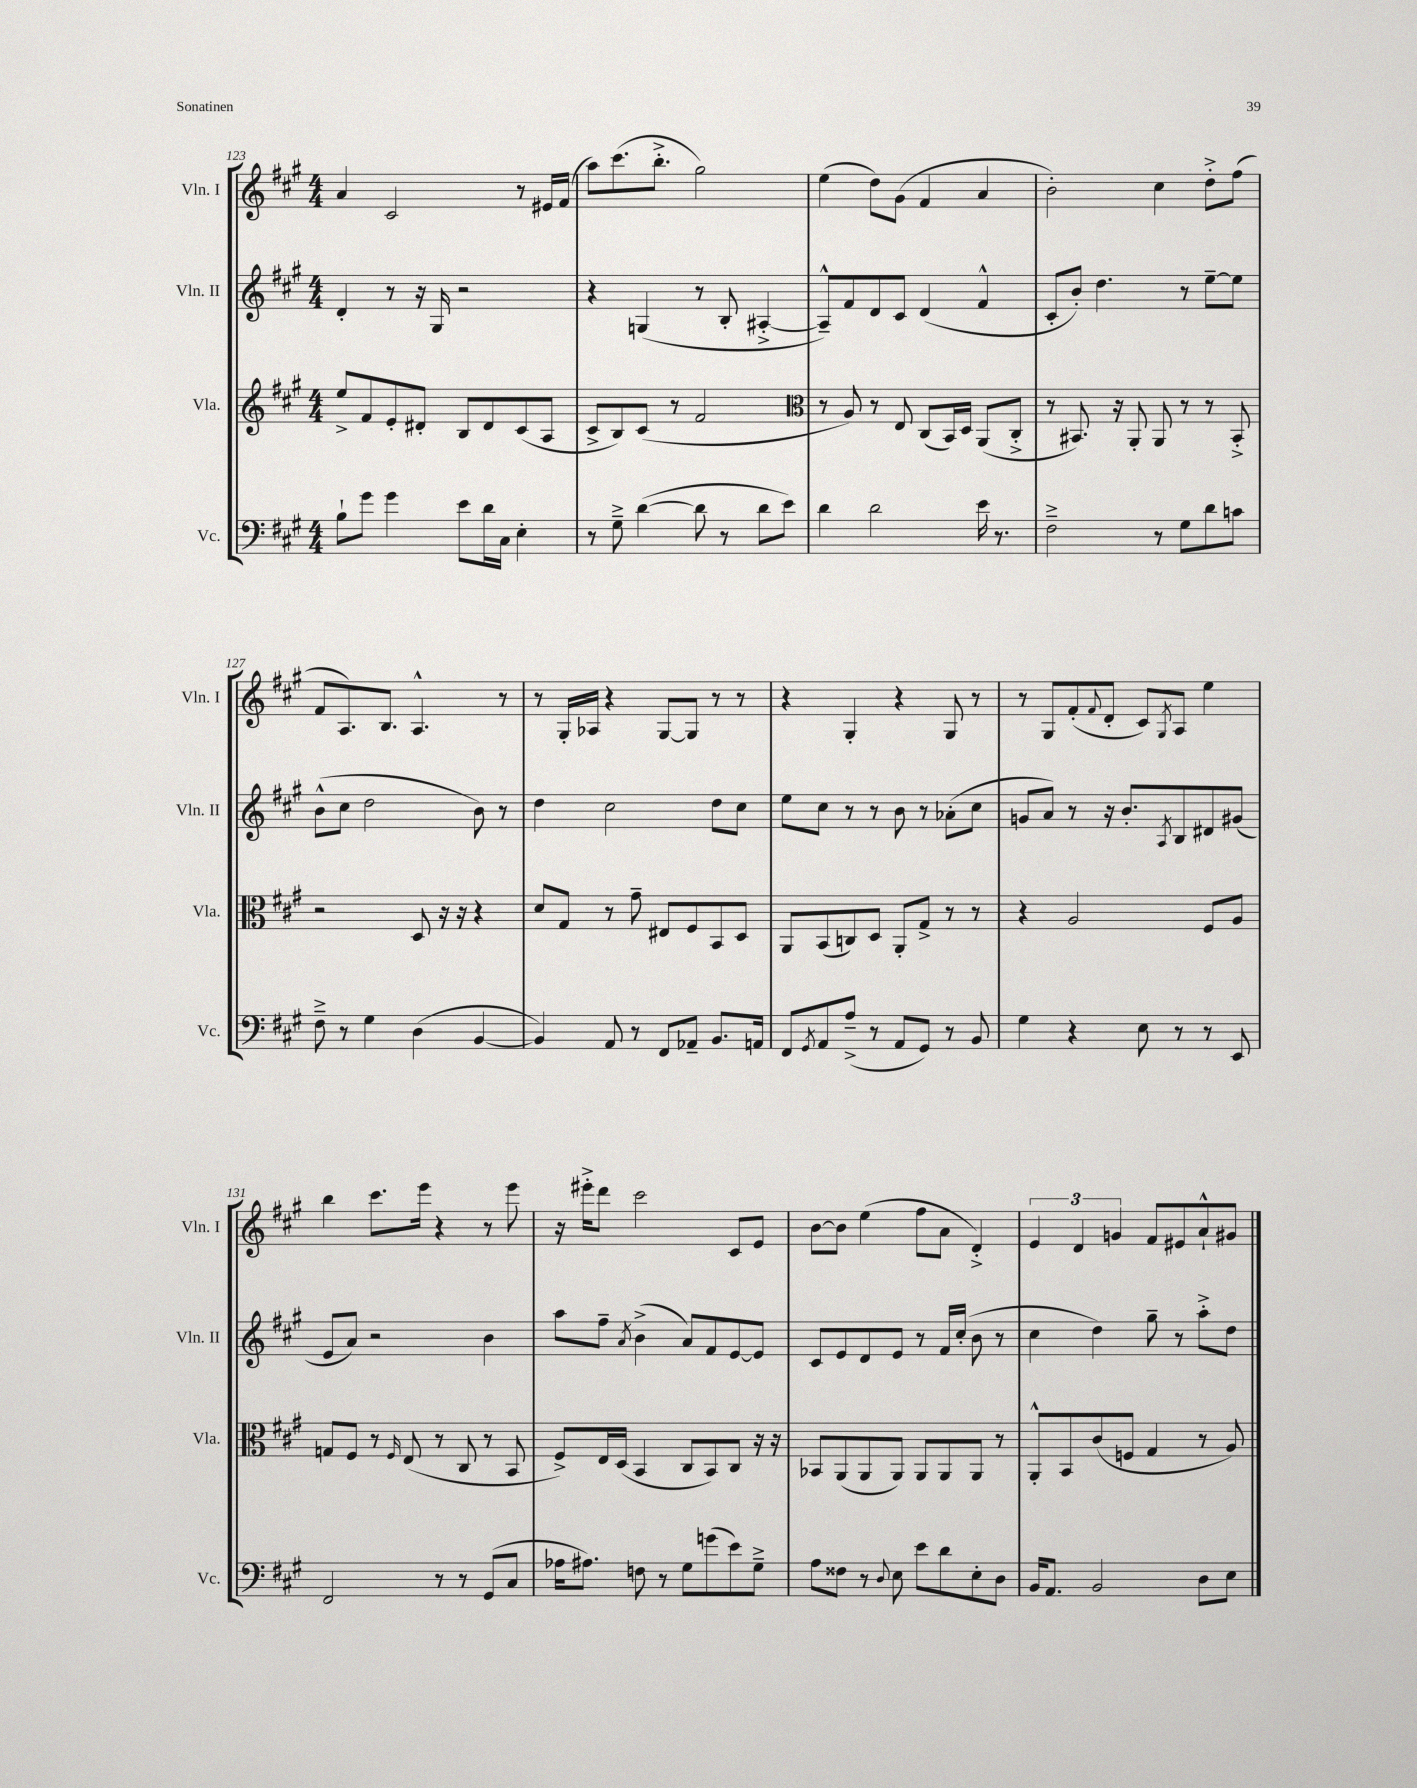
<<
\new StaffGroup <<
\new Staff = "s0" \with { instrumentName = "Vln. I" shortInstrumentName = "Vln. I" } {
    \clef treble \key a \major \numericTimeSignature \time 4/4
    a'4 cis'2 r8 eis'16 fis'16( |
    a''8) cis'''8.( b''8.-.-> gis''2) |
    e''4( d''8) gis'8( fis'4 a'4 |
    b'2-.) cis''4 d''8-.-> fis''8( |
    fis'8 a8.) b8. a4.-^ r8 |
    r8 gis16-. aes16 r4 gis8~ gis8 r8 r8 |
    r4 gis4-. r4 gis8 r8 |
    r8 gis8 fis'8-.( \appoggiatura { fis'8 } d'8-. cis'8) \acciaccatura { gis8 } a8 e''4 |
    b''4 cis'''8. e'''16 r4 r8 e'''8 |
    r16 eis'''16-.-> d'''8 cis'''2 cis'8 e'8 |
    b'8~ b'8 e''4( fis''8 a'8 d'4-.->) |
    \tuplet 3/2 { e'4 d'4 g'4 } fis'8 eis'8 a'8-!-^ gis'8 \bar "|." |
}
\new Staff = "s1" \with { instrumentName = "Vln. II" shortInstrumentName = "Vln. II" } {
    \clef treble \key a \major \numericTimeSignature \time 4/4
    d'4-. r8 r16 gis16 r2 |
    r4 g4( r8 b8-. ais4~-.-> |
    ais8---^) fis'8 d'8 cis'8 d'4( fis'4-^ |
    cis'8-. b'8-.) d''4. r8 e''8~-- e''8 |
    b'8-^( cis''8 d''2 b'8) r8 |
    d''4 cis''2 d''8 cis''8 |
    e''8 cis''8 r8 r8 b'8 r8 aes'8-.( cis''8 |
    g'8 a'8) r8 r16 b'8.-. \acciaccatura { a8 } b8 dis'8 gis'8( |
    e'8 a'8) r2 b'4 |
    a''8 fis''8-- \acciaccatura { a'8 } b'4->( a'8) fis'8 e'8~ e'8 |
    cis'8 e'8 d'8 e'8 r8 fis'16 cis''16-.( b'8 r8 |
    cis''4 d''4) gis''8-- r8 a''8-.-> d''8 \bar "|." |
}
\new Staff = "s2" \with { instrumentName = "Vla." shortInstrumentName = "Vla." } {
    \clef treble \key a \major \numericTimeSignature \time 4/4
    e''8-> fis'8 e'8-. dis'8-. b8 dis'8 cis'8( a8 |
    cis'8-> b8) cis'8( r8 fis'2 |
    \clef alto r8 a8) r8 e8 cis8( b,16) d16 a,8( cis8-.-> |
    r8 bis,8.) r16 a,8-. a,8 r8 r8 bis,8-.-> |
    r2 d8 r16 r16 r4 |
    d'8 gis8 r8 gis'8-- eis8 fis8 b,8 d8 |
    a,8 b,8( c8) d8 a,8-. gis8-> r8 r8 |
    r4 a2 fis8 a8 |
    g8 fis8 r8 \grace { fis16 } e8( r8 cis8 r8 b,8 |
    fis8->) e16 d16( b,4 cis8 b,8) cis8 r16 r16 |
    bes,8 a,8( a,8 a,8) a,8 a,8 a,8 r8 |
    a,8-.-^ b,8 cis'8( f8 gis4 r8 a8) \bar "|." |
}
\new Staff = "s3" \with { instrumentName = "Vc." shortInstrumentName = "Vc." } {
    \clef bass \key a \major \numericTimeSignature \time 4/4
    b8-! gis'8 gis'4 e'8 d'16 cis16 e4-. |
    r8 gis8---> d'4~( d'8 r8 d'8 e'8) |
    d'4 d'2 e'16 r8. |
    fis2---> r8 gis8 d'8 c'8 |
    fis8---> r8 gis4 d4( b,4~ |
    b,4) a,8 r8 fis,8 aes,8-- b,8. a,16 |
    fis,8 \acciaccatura { gis,8 } a,8 a8--->( r8 a,8 gis,8) r8 b,8 |
    gis4 r4 e8 r8 r8 e,8 |
    fis,2 r8 r8 gis,8( cis8 |
    aes16 ais8.) f8 r8 gis8 g'8( e'8) gis8---> |
    a8 fisis8 r8 \appoggiatura { d8 } e8 e'8 d'8 e8-. d8 |
    b,16 a,8. b,2 d8 e8 \bar "|." |
}
>>
>>
\layout { \context { \Score currentBarNumber = #123 } }
